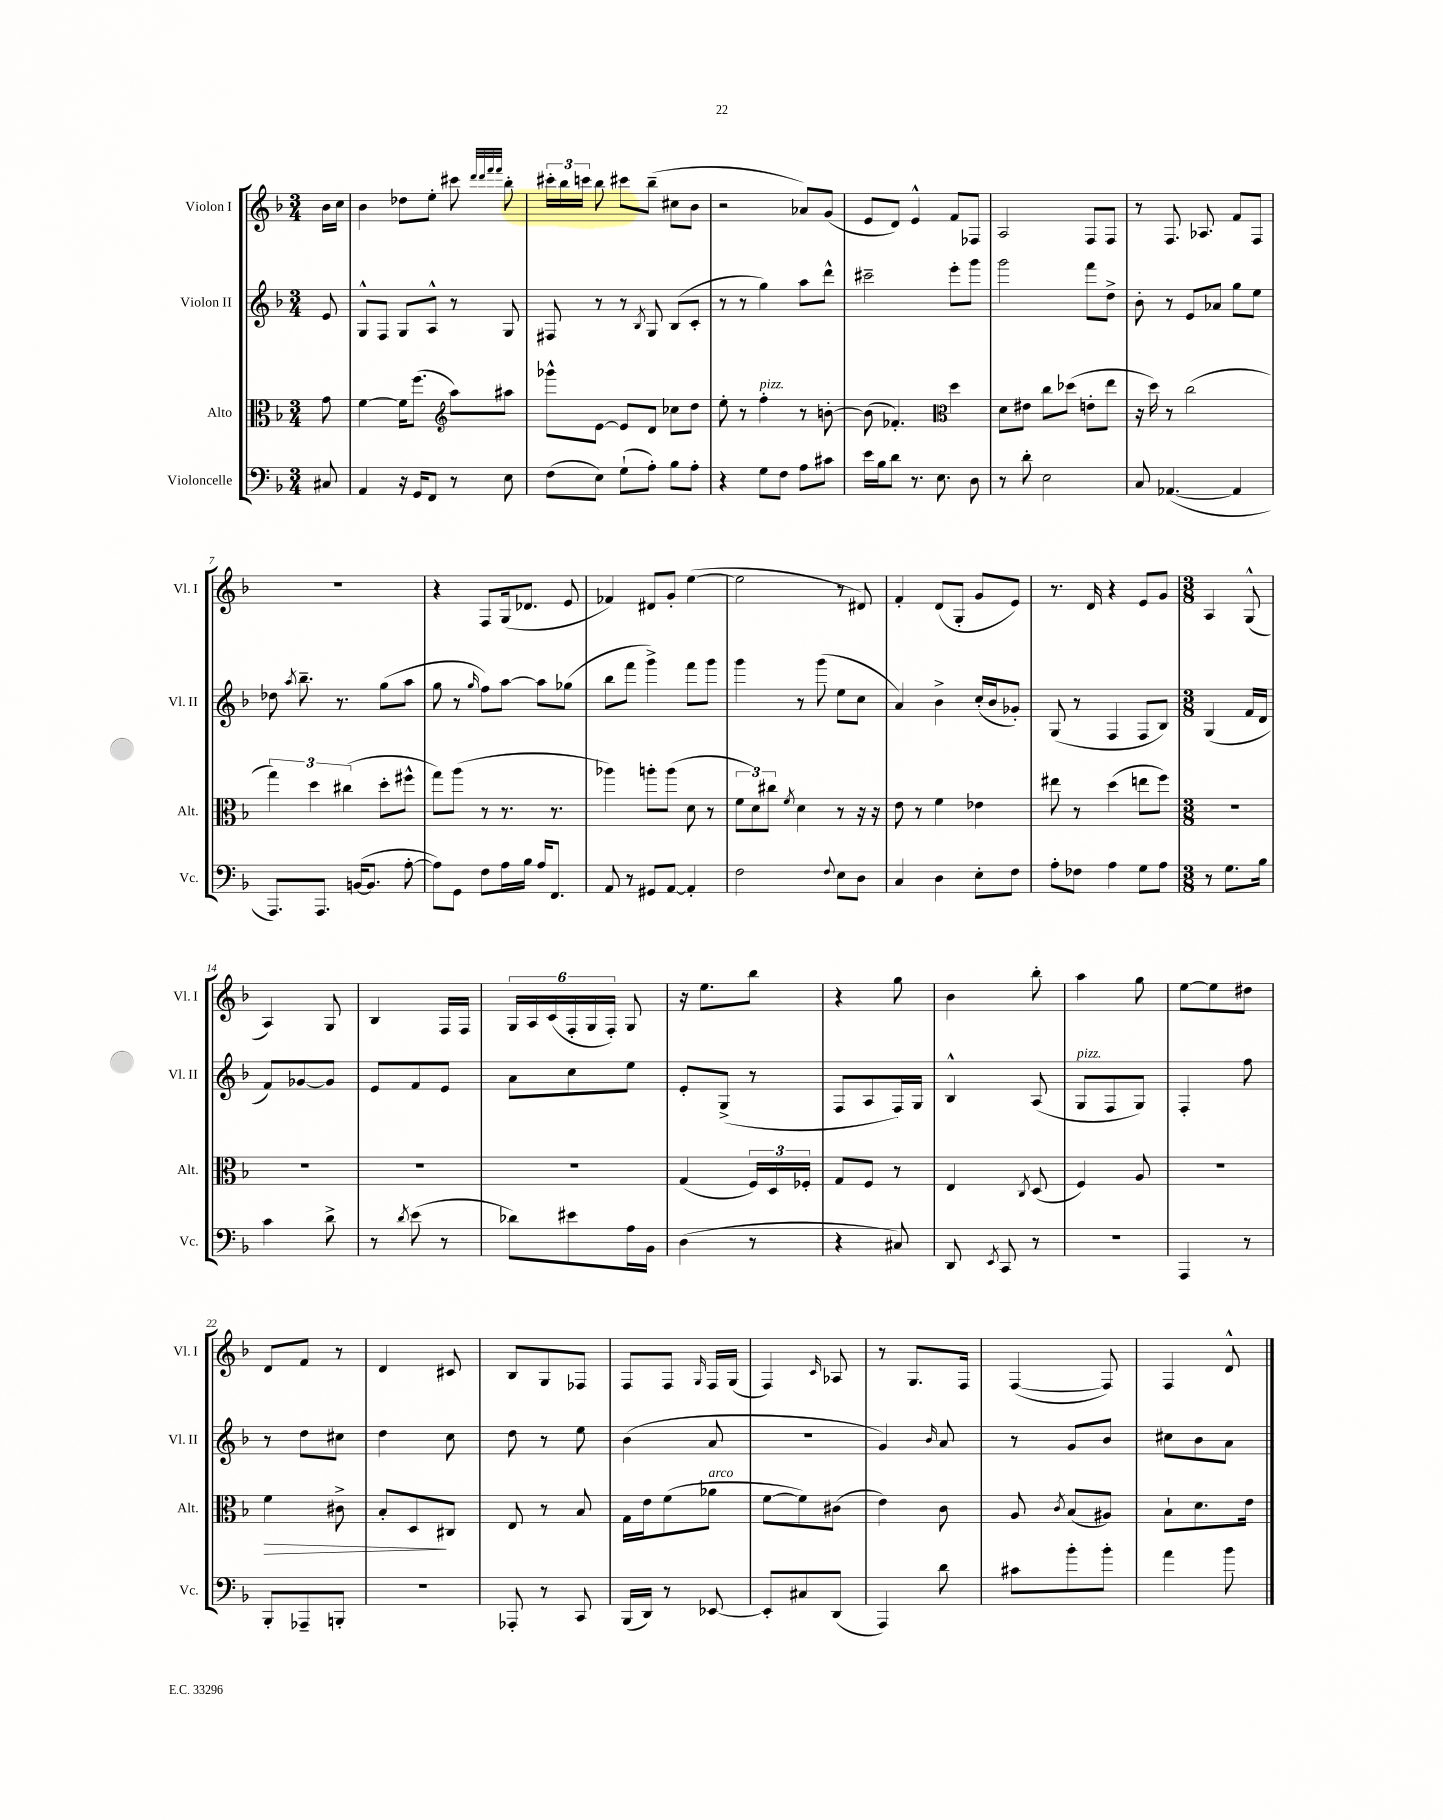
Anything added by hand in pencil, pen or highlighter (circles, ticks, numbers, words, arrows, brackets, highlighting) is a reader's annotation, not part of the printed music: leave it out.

**kern	**kern	**dynam	**kern	**kern
*part4	*part3	*part3	*part2	*part1
*staff4	*staff3	*staff3	*staff2	*staff1
*I"Violoncelle	*I"Alto	*	*I"Violon II	*I"Violon I
*I'Vc.	*I'Alt.	*	*I'Vl. II	*I'Vl. I
*clefF4	*clefC3	*	*clefG2	*clefG2
*k[b-]	*k[b-]	*	*k[b-]	*k[b-]
*M3/4	*M3/4	*	*M3/4	*M3/4
=	=	=	=	=
8C#X/	8g\	.	8e/	16b-\LL
.	.	.	.	16cc\JJ
=1	=1	=1	=1	=1
4AA/	[4f\	.	8G^^/L	4b-\
.	.	.	8F/J	.
16r	16f\KL]	.	8G/L	8dd-X\L
16GG/KL	(8.ff\J	.	.	.
8FF/J	.	.	8A^^/J	8ee'\J
8r	8aa\L)	.	8r	8ccc#X\
.	.	.	.	32qqddd/LLL
.	.	.	.	32qqddd/
.	.	.	.	32qqfff/
.	.	.	.	32qqfff/JJJ
8E\	8aa#X\J	.	8G/	8bb-'\
=2	=2	=2	=2	=2
*	*clefG2	*	*	*
(8F\L	8ggg-X^^\L	.	8F#X/	24ccc#X'\LL
.	.	.	.	24bb-\
.	.	.	.	24cccn\JJ
8E\J)	[8e\J	.	8r	8bb-\
(8G`\L	8e/L]	.	8r	8ccc#X\L
.	.	.	8qB-/	.
8A'\J)	8d/J	.	8G/	(8bb-~\J
8B-\L	8cc-X\L	.	(8B-/L	8cc#X\L
8A'\J	8dd\J	.	8c'/J	8b-\J
=3	=3	=3	=3	=3
4r	8ee'\	.	8r	2r
.	8r	.	8r	.
!	!LO:TX:a:i:t=pizz.	!	!	!
8G\L	4ff'\	.	4gg\)	.
8F\J	.	.	.	.
8A\L	8r	.	8aa\L	8a-X/L)
8c#X\J	[8bn'\	.	8ddd^^\J	(8g/J
=4	=4	=4	=4	=4
16e\LL	(8b\]	.	2ccc#X~\	8e/L
16B-\J	.	.	.	.
8d\J	4.f-X'/)	.	.	8d/J)
8.r	.	.	.	4e^^/
8.E\	.	.	.	.
.	4dd\	.	8eee'\L	8f/L
8D\	.	.	8ggg\J	8F-X/J
=5	=5	=5	=5	=5
*	*clefC3	*	*	*
8r	8d\L	.	2ggg\	2A/
8d'\	8e#X\J	.	.	.
2E\	8cc\L	.	.	.
.	(8dd-X\J	.	.	.
.	8en'\L	.	8fff\L	8F/L
.	8ee\J	.	8dd^\J	8F/J
=6	=6	=6	=6	=6
8C/	16r	.	8b-'\	8r
.	16dd\)	.	.	.
([4.AA-X/	8r	.	8r	8.F/
.	(2cc\	.	8e/L	.
.	.	.	.	8.A-X/
.	.	.	8a-X/J	.
4AA-/]	.	.	8gg\L	8f/L
.	.	.	8ee\J	8F/J
!!LO:LB:g=z
=7	=7	=7	=7	=7
8.AAA/L)	6gg\)	.	8dd-X\	2.r
.	.	.	8qaa/	.
.	.	.	8.bb-~\	.
.	6dd\	.	.	.
8.AAA/J	.	.	.	.
.	.	.	8.r	.
.	(6cc#X\	.	.	.
([16BBn/KL	.	.	.	.
8.BB/J]	.	.	.	.
.	8dd'\L	.	(8gg\L	.
[8A'\	8ff#X^^\J	.	8aa\J	.
=8	=8	=8	=8	=8
8A\L])	8gg\L)	.	8gg\	4r
8GG\J	(8aa\J	.	8r	.
.	.	.	16qqgg/	.
8F\L	8r	.	8ff\L)	8F/L
16A\L	8.r	.	[8aa\J	(16G/k
16B-\JJ	.	.	.	8.d-X/J
16A/KL	.	.	8aa\L]	.
8.FF/J	8.r	.	.	.
.	.	.	(8gg-X\J	8e/
=9	=9	=9	=9	=9
8AA/	4aa-X\)	.	8bb-\L	4f-X/)
8r	.	.	8fff\J	.
8GG#X/L	8aan'\L	.	4ggg^\)	8d#X/L
[8AA/J	(8aa\J	.	.	8g'/J
4AA'/]	8d\	.	8fff\L	([4ee\
.	8r	.	8ggg\J	.
=10	=10	=10	=10	=10
2F\	12f\L	.	4ggg\	2ee\]
.	12d\)	.	.	.
.	12cc#X\J	.	.	.
.	8qf/	.	.	.
.	4d\	.	8r	.
.	.	.	(8ggg\	.
8qqF/	.	.	.	.
8E\L	8r	.	8ee\L	8r
8D\J	16r	.	8cc\J	8d#X/)
.	16r	.	.	.
=11	=11	=11	=11	=11
4C/	8e\	.	4a/)	4f'/
.	8r	.	.	.
4D\	4f\	.	4b-^\	(8d/L
.	.	.	.	8G'/J
8E'\L	4e-X\	.	(16cc'/LL	8g/L
.	.	.	16b-/J	.
8F\J	.	.	8g-X'/J)	8e/J)
=12	=12	=12	=12	=12
8A'\L	8ee#X\	.	(8G/	8.r
8F-X\J	8r	.	8r	.
.	.	.	.	16d/
4A\	(4dd\	.	4F/	4r
8G\L	8een\L	.	8F/L	8e/L
8A\J	8ff\J)	.	8B-/J)	8g/J
=13	=13	=13	=13	=13
*M3/8	*M3/8	*	*M3/8	*M3/8
8r	4.r	.	(4G/	4A/
8.G\L	.	.	.	.
.	.	.	16f/LL	(8G^^/
16B-\Jk	.	.	16d/JJ	.
!!LO:LB:g=z
=14	=14	=14	=14	=14
4c\	4.r	.	8f/L)	4A/)
.	.	.	[8g-X/	.
8d^\	.	.	8g-/J]	8G/
=15	=15	=15	=15	=15
8r	4.r	.	8e/L	4B-/
8qd/	.	.	.	.
(8e\	.	.	8f/	.
8r	.	.	8e/J	16F/LL
.	.	.	.	16F/JJ
=16	=16	=16	=16	=16
8d-X\L)	4.r	.	8a\L	24G/LL
.	.	.	.	24A/
.	.	.	.	(24c/
8e#X\	.	.	8cc\	24F'/
.	.	.	.	24G/
.	.	.	.	24F'/JJ)
16A\L	.	.	8ee\J	8G/
16BB-\JJ	.	.	.	.
=17	=17	=17	=17	=17
(4D\	(4G/	.	8e'/L	16r
.	.	.	.	8.ee\L
.	.	.	(8G^/J	.
8r	24F/LL)	.	8r	8bb-\J
.	24D/	.	.	.
.	24F-X'/JJ	.	.	.
=18	=18	=18	=18	=18
4r	8G/L	.	8F/L	4r
.	8F/J	.	8A/	.
8C#X/)	8r	.	16F/L)	8gg\
.	.	.	16G/JJ	.
=19	=19	=19	=19	=19
8DD/	4E/	.	4B-^^/	4b-\
8qEE/	.	.	.	.
8CC/	.	.	.	.
.	8qC/	.	.	.
8r	(8D/	.	(8A/	8bb-'\
=20	=20	=20	=20	=20
!	!	!	!LO:TX:a:i:t=pizz.	!
4.r	4F/)	.	8G/L	4aa\
.	.	.	8F/	.
.	8A/	.	8G/J)	8gg\
=21	=21	=21	=21	=21
4AAA/	4.r	.	4F'/	[8ee\L
.	.	.	.	8ee\]
8r	.	.	8ff\	8dd#X\J
!!LO:LB:g=z
=22	=22	=22	=22	=22
!	!	!LO:HP:b	!	!
8BBB-'/L	4f\	>	8r	8d/L
8AAA-X~/	.	.	8dd\L	8f/J
8BBBn'/J	8c#X^\	.	8cc#X\J	8r
=23	=23	=23	=23	=23
4.r	8B-'/L	.	4dd\	4d/
.	8D/	.	.	.
.	8C#X/J	]	8cc\	8c#X/
=24	=24	=24	=24	=24
8AAA-X'/	8E/	.	8dd\	8B-/L
8r	8r	.	8r	8G/
8CC/	8B-/	.	8ee\	8F-X/J
=25	=25	=25	=25	=25
(16BBB-/LL	16G\LL	.	(4b-\	8F/L
16DD/JJ)	16e\J	.	.	.
8r	(8f\	.	.	8F/J
.	.	.	.	16qqG/
!	!LO:TX:a:i:t=arco	!	!	!
[8EE-X/	8a-X\J	.	8a/	16F/LL
.	.	.	.	(16G/JJ
=26	=26	=26	=26	=26
8EE-'/L]	[8f\L	.	4.r	4F/)
8C#X/	8f\])	.	.	.
.	.	.	.	16qqc/
(8DD/J	(8c#X\J	.	.	8A-X/
=27	=27	=27	=27	=27
4AAA/)	4e\)	.	4g/)	8r
.	.	.	.	8.G/L
.	.	.	16qqb-/	.
8d\	8c\	.	8a/	.
.	.	.	.	16F/Jk
=28	=28	=28	=28	=28
8c#X\L	8A/	.	8r	([4F/
.	8qc/	.	.	.
8b-'\	(8B-/L	.	8g/L	.
8b-'\J	8A#X/J)	.	8b-/J	8F/])
=29	=29	=29	=29	=29
4a\	8B-`\L	.	8cc#X\L	4F/
.	8.d\	.	8b-\	.
8b-\	.	.	8a\J	8d^^/
.	16e\Jk	.	.	.
==	==	==	==	==
*-	*-	*-	*-	*-
